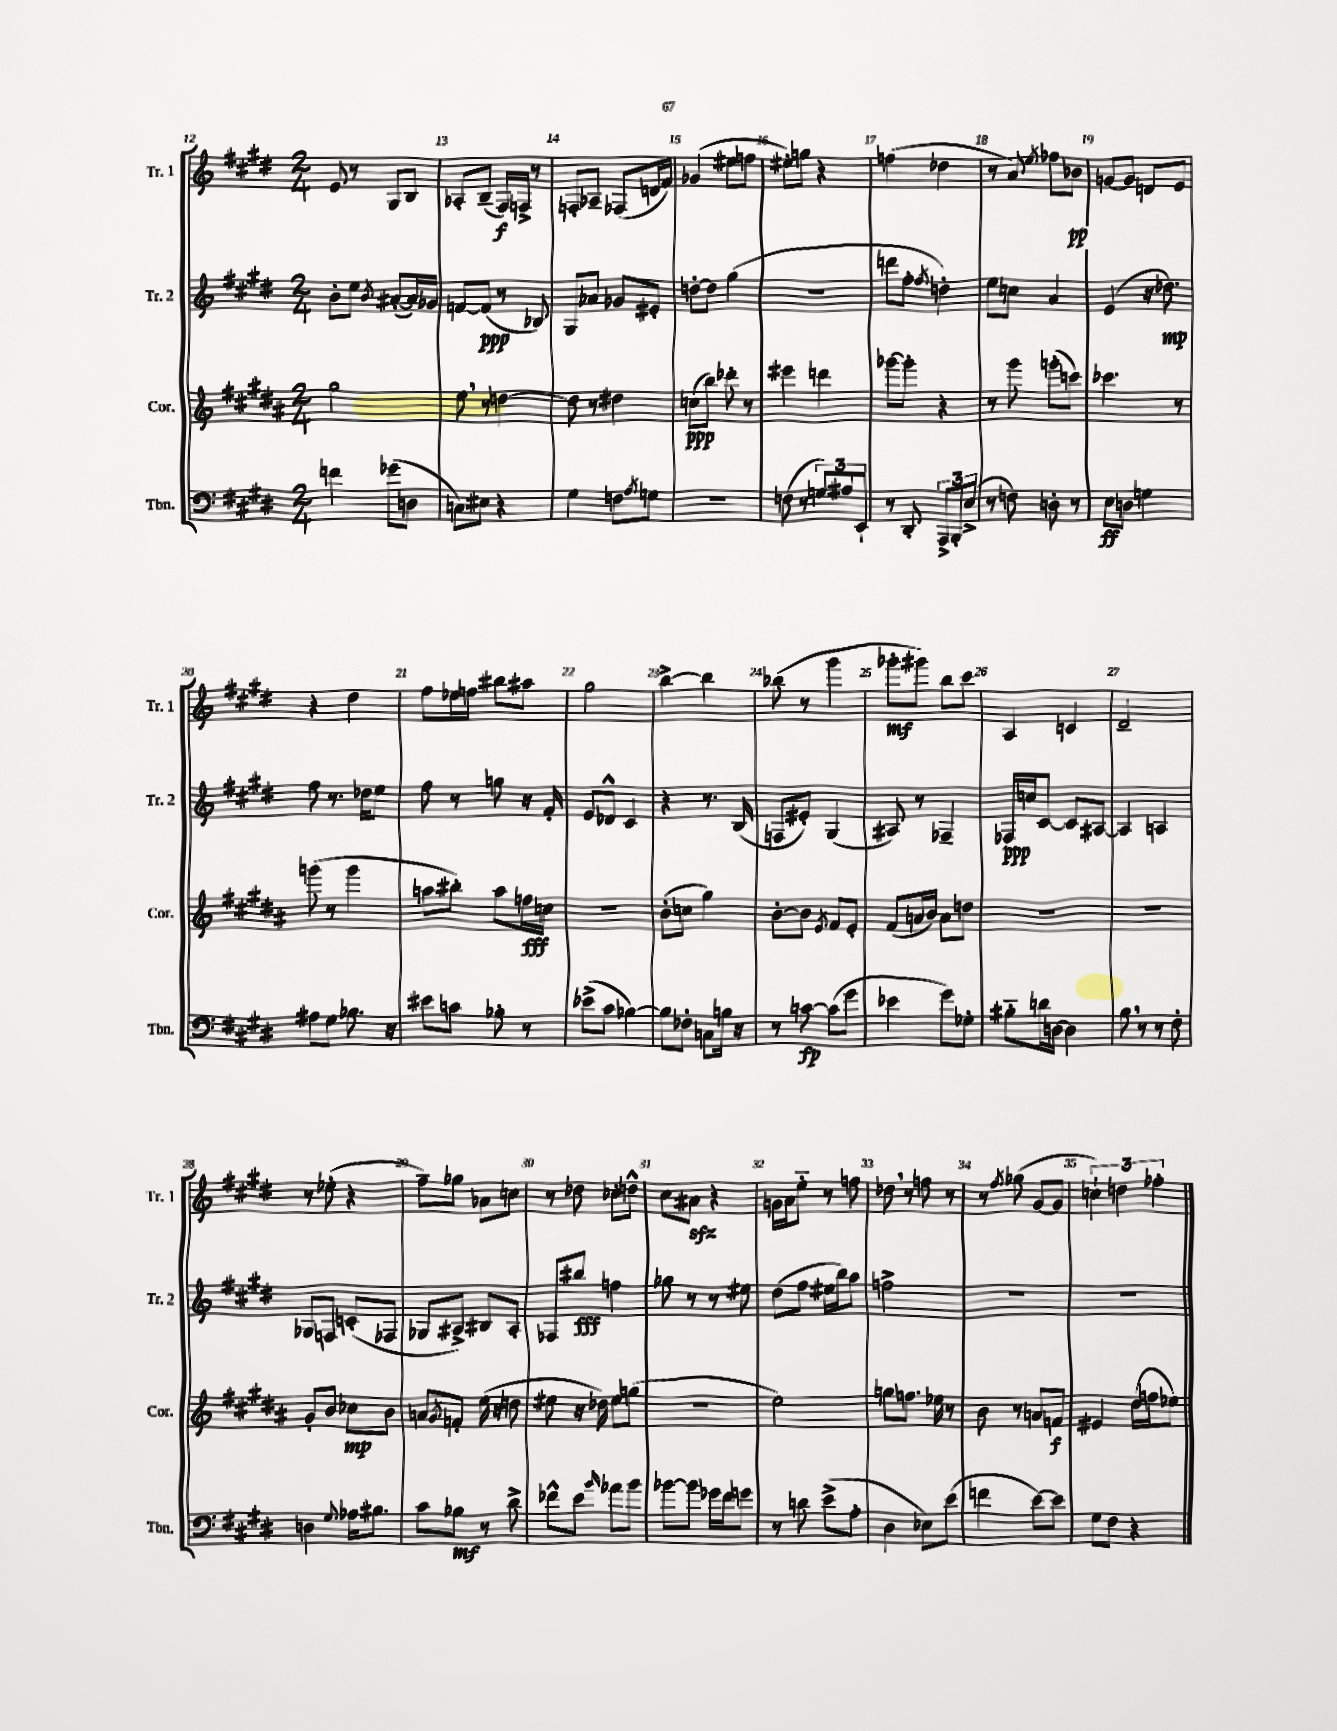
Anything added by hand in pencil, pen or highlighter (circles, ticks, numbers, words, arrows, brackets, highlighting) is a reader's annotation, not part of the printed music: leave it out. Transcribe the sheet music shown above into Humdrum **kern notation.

**kern	**dynam	**kern	**dynam	**kern	**dynam	**kern	**dynam
*part4	*part4	*part3	*part3	*part2	*part2	*part1	*part1
*staff4	*staff4	*staff3	*staff3	*staff2	*staff2	*staff1	*staff1
*I"Tbn.	*	*I"Cor.	*	*I"Tr. 2	*	*I"Tr. 1	*
*I'Tbn.	*	*I'Cor.	*	*I'Tr. 2	*	*I'Tr. 1	*
*clefF4	*	*clefG2	*	*clefG2	*	*clefG2	*
*k[f#c#g#d#]	*	*k[f#c#g#d#a#]	*	*k[f#c#g#d#]	*	*k[f#c#g#d#]	*
*M2/4	*	*M2/4	*	*M2/4	*	*M2/4	*
=12	=12	=12	=12	=12	=12	=12	=12
4fn\	.	2gg#\	.	8b'\L	.	8e/	.
.	.	.	.	8ee\J	.	8r	.
.	.	.	.	8qb/	.	.	.
(8g-X\L	.	.	.	([8a#X'/L	.	8G#/L	.
8Dn\J	.	.	.	16a#/L])	.	8B/J	.
.	.	.	.	16g-X/JJ	.	.	.
=13	=13	=13	=13	=13	=13	=13	=13
8Cn\L)	.	8ee,\	.	[8fn/L	.	8A-X'/L	.
8E#X\J	.	8r	.	(8f/J]	ppp	(8B~/J	.
4r	.	[4ddn\	.	8r	.	16F#/LL)	f
.	.	.	.	.	.	16Fn^/JJ	.
.	.	.	.	8B-X/)	.	8r	.
=14	=14	=14	=14	=14	=14	=14	=14
4G#\	.	8dd\]	.	8G#/L	.	8Fn'/L	.
.	.	8r	.	8a-X/J	.	8A-X~/J	.
8Fn\L	.	4dd#X\	.	8g-X/L	.	(8F-X/L	.
8qA/	.	.	.	.	.	.	.
8Gn\J	.	.	.	8e#X'/J	.	16dn/L	.
.	.	.	.	.	.	16f#/JJ)	.
=15	=15	=15	=15	=15	=15	=15	=15
2r	.	(8ccn\L	ppp	[8ddn'\L	.	(4g-X/	.
.	.	8bb\J)	.	8dd\J]	.	.	.
.	.	8ddd-X'\	.	(4gg#\	.	8ee#X\L	.
.	.	8r	.	.	.	8ffn\J	.
=16	=16	=16	=16	=16	=16	=16	=16
(8Fn\	.	4eee#X\	.	2r	.	8ee#X'\L)	.
8r	.	.	.	.	.	8ggn\J	.
12Gn/L)	.	4dddn\	.	.	.	4r	.
12A#X/	.	.	.	.	.	.	.
12EE`/J	.	.	.	.	.	.	.
=17	=17	=17	=17	=17	=17	=17	=17
8r	.	[8ggg-X\L	.	8dddn\L	.	(4ffn\	.
8DD#'/	.	8ggg-'\J]	.	8ff#'\J	.	.	.
.	.	.	.	8qff#/	.	.	.
12AAA^/L	.	4r	.	4ddn'\)	.	4dd-X\	.
12BBB'/	.	.	.	.	.	.	.
(12E^/J	.	.	.	.	.	.	.
=18	=18	=18	=18	=18	=18	=18	=18
8r	.	8r	.	8ee\L	.	8r	.
8Fn\)	.	8ggg#\	.	8ccn\J	.	8a/)	.
.	.	.	.	.	.	8qee/	.
8Dn'\	.	(8gggn'\L	.	4a/	.	8ff-X\L	.
8r	.	8cccn\J)	.	.	.	8b-X\J	pp
=19	=19	=19	=19	=19	=19	=19	=19
8E\L	ff	4.ccc-X\	.	(4e/	.	[8gn/L	.
8Dn\J	.	.	.	.	.	8g/J]	.
4Gn\	.	.	.	16r	.	8dn/L	.
.	.	.	.	8.dd-X\)	mp	.	.
.	.	8r	.	.	.	8e/J	.
!!LO:LB:g=z
=20	=20	=20	=20	=20	=20	=20	=20
8A#X\L	.	(8gggn\	.	8ff#\	.	4r	.
8G#\J	.	8r	.	8.r	.	.	.
8.B-X\	.	4ggg\	.	.	.	4dd#\	.
.	.	.	.	16dd-X\KL	.	.	.
.	.	.	.	8ee\J	.	.	.
16r	.	.	.	.	.	.	.
=21	=21	=21	=21	=21	=21	=21	=21
8e#X\L	.	8aan\L	.	8ff#\	.	8ff#\L	.
8cn\J	.	8bb#X'\J)	.	8r	.	16ee-X\L	.
.	.	.	.	.	.	16ffn\JJ	.
8B-X'\	.	8aa\L	.	8ggn\	.	8bb#X\L	.
8r	.	16ffn\L	fff	16r	.	8aa#X\J	.
.	.	16ccn\JJ	.	16f#'/	.	.	.
=22	=22	=22	=22	=22	=22	=22	=22
(8e-X^\L	.	2r	.	8e/L	.	2gg#\	.
8c#\J	.	.	.	8d-X^^/J	.	.	.
[4B-X\)	.	.	.	4c#/	.	.	.
=23	=23	=23	=23	=23	=23	=23	=23
8B-\L]	.	(8b'\L	.	4r	.	[4bb^\	.
8F-X'\J	.	8ccn\J	.	.	.	.	.
8Cn\L	.	4gg#\)	.	8.r	.	4bb\]	.
16Bn\Jk	.	.	.	.	.	.	.
16r	.	.	.	(16B/	.	.	.
=24	=24	=24	=24	=24	=24	=24	=24
8r	.	[8b'\L	.	8Fn/L	.	(8bb-X\	.
[8cn\	fp	8b\J]	.	8e#X'/J)	.	8r	.
.	.	8qe/	.	.	.	.	.
(8c\L]	.	8f#/L	.	(4G#/	.	4ggg#\	.
8g#\J	.	8e'/J	.	.	.	.	.
=25	=25	=25	=25	=25	=25	=25	=25
4e-X\	.	(8f#/L	.	8A#X/)	.	8ggg-X'\L	mf
.	.	16an/L	.	8r	.	8ggg#X\J)	.
.	.	16b/JJ)	.	.	.	.	.
8g#\L)	.	8a\L	.	4F-X~/	.	8bb\L	.
8G-X'\J	.	8ddn\J	.	.	.	8ccc#\J	.
=26	=26	=26	=26	=26	=26	=26	=26
8B#X\L	.	2r	.	16F-X/LL	ppp	4A/	.
.	.	.	.	16ccn/J	.	.	.
16dn\L	.	.	.	[8c#/J	.	.	.
[16Dn\JJ	.	.	.	.	.	.	.
4D\]	.	.	.	8c#/L]	.	4cn/	.
.	.	.	.	[8A#X/J	.	.	.
=27	=27	=27	=27	=27	=27	=27	=27
8B,\	.	2r	.	4A#/]	.	2d#~/	.
8r	.	.	.	.	.	.	.
8r	.	.	.	4An/	.	.	.
8F#'\	.	.	.	.	.	.	.
!!LO:LB:g=z
=28	=28	=28	=28	=28	=28	=28	=28
4Dn\	.	8g#'/L	.	8G-X/L	.	8r	.
.	.	8b/J	.	8Fn/J	.	(8ee-X'\	.
8qqG#/	.	.	.	.	.	.	.
16A-X\KL	.	8cc-X\L	mp	(8cn'/L	.	4r	.
8.B#X\J	.	.	.	.	.	.	.
.	.	8b\J	.	8F-X/J	.	.	.
=29	=29	=29	=29	=29	=29	=29	=29
8c#\L	.	8an/L	.	8G-X/L	.	8ff#~\L)	.
.	.	8qg#/	.	.	.	.	.
8B-X\J	mf	8fn'/J	.	8A#X^/J)	.	8gg-X\J	.
8r	.	(16ee\	.	8B#X/L	.	8a-X\L	.
.	.	16r	.	.	.	.	.
8d#^\	.	8ddn\	.	8A#'/J	.	8ccn\J	.
=30	=30	=30	=30	=30	=30	=30	=30
8f-X^^\L	.	8ee#X\	.	8F-X/L	.	8r	.
8e\J	.	16r	.	8bb#X/J	fff	8dd-X\	.
.	.	16dd-X\)	.	.	.	.	.
16qqb/	.	.	.	.	.	.	.
8a-X\L	.	8ee#\L	.	4ffn\	.	8cc-X'\L	.
8b\J	.	(8ggn\J	.	.	.	8ddn^^\J	.
=31	=31	=31	=31	=31	=31	=31	=31
[8b-X\L	.	2r	.	8gg-X\	.	8cc#\L	.
8b-\J]	.	.	.	8r	.	8a#Xzz\J	.
16g-X\LL	.	.	.	8r	.	4r	.
16f#\J	.	.	.	.	.	.	.
8gn\J	.	.	.	8ee#X\	.	.	.
=32	=32	=32	=32	=32	=32	=32	=32
8r	.	2ee\)	.	(8dd#\L	.	16gn\LL	.
.	.	.	.	.	.	16a\J	.
8dn\	.	.	.	8ff#\J	.	8ee\J	.
(8e^\L	.	.	.	16ee#X\LL	.	8r	.
.	.	.	.	16bb\J)	.	.	.
8A'\J	.	.	.	8aa\J	.	8ffn\	.
=33	=33	=33	=33	=33	=33	=33	=33
4D#\	.	8ggn\L	.	2ffn^\	.	8dd-X,\	.
.	.	8.ffn\J	.	.	.	8r	.
8E-X\L)	.	.	.	.	.	8ffn\	.
.	.	16ee-X\	.	.	.	.	.
(8e\J	.	8r	.	.	.	8r	.
=34	=34	=34	=34	=34	=34	=34	=34
4fn\	.	8b\	.	2r	.	8r	.
.	.	.	.	.	.	8qff#/	.
.	.	8r	.	.	.	(8gg-X\	.
[8e\L)	.	8an/L	.	.	.	[8g#/L	.
8e\J]	.	8fn/J	f	.	.	8g#/J]	.
=35	=35	=35	=35	=35	=35	=35	=35
8G#\L	.	4e#X/	.	2r	.	6ccn`\)	.
8F#\J	.	.	.	.	.	.	.
.	.	.	.	.	.	6ddn\	.
4r	.	(16dd#\LL	.	.	.	.	.
.	.	16ffn\J	.	.	.	.	.
.	.	.	.	.	.	6ff-X'\	.
.	.	8ee-X\J)	.	.	.	.	.
==	==	==	==	==	==	==	==
*-	*-	*-	*-	*-	*-	*-	*-
